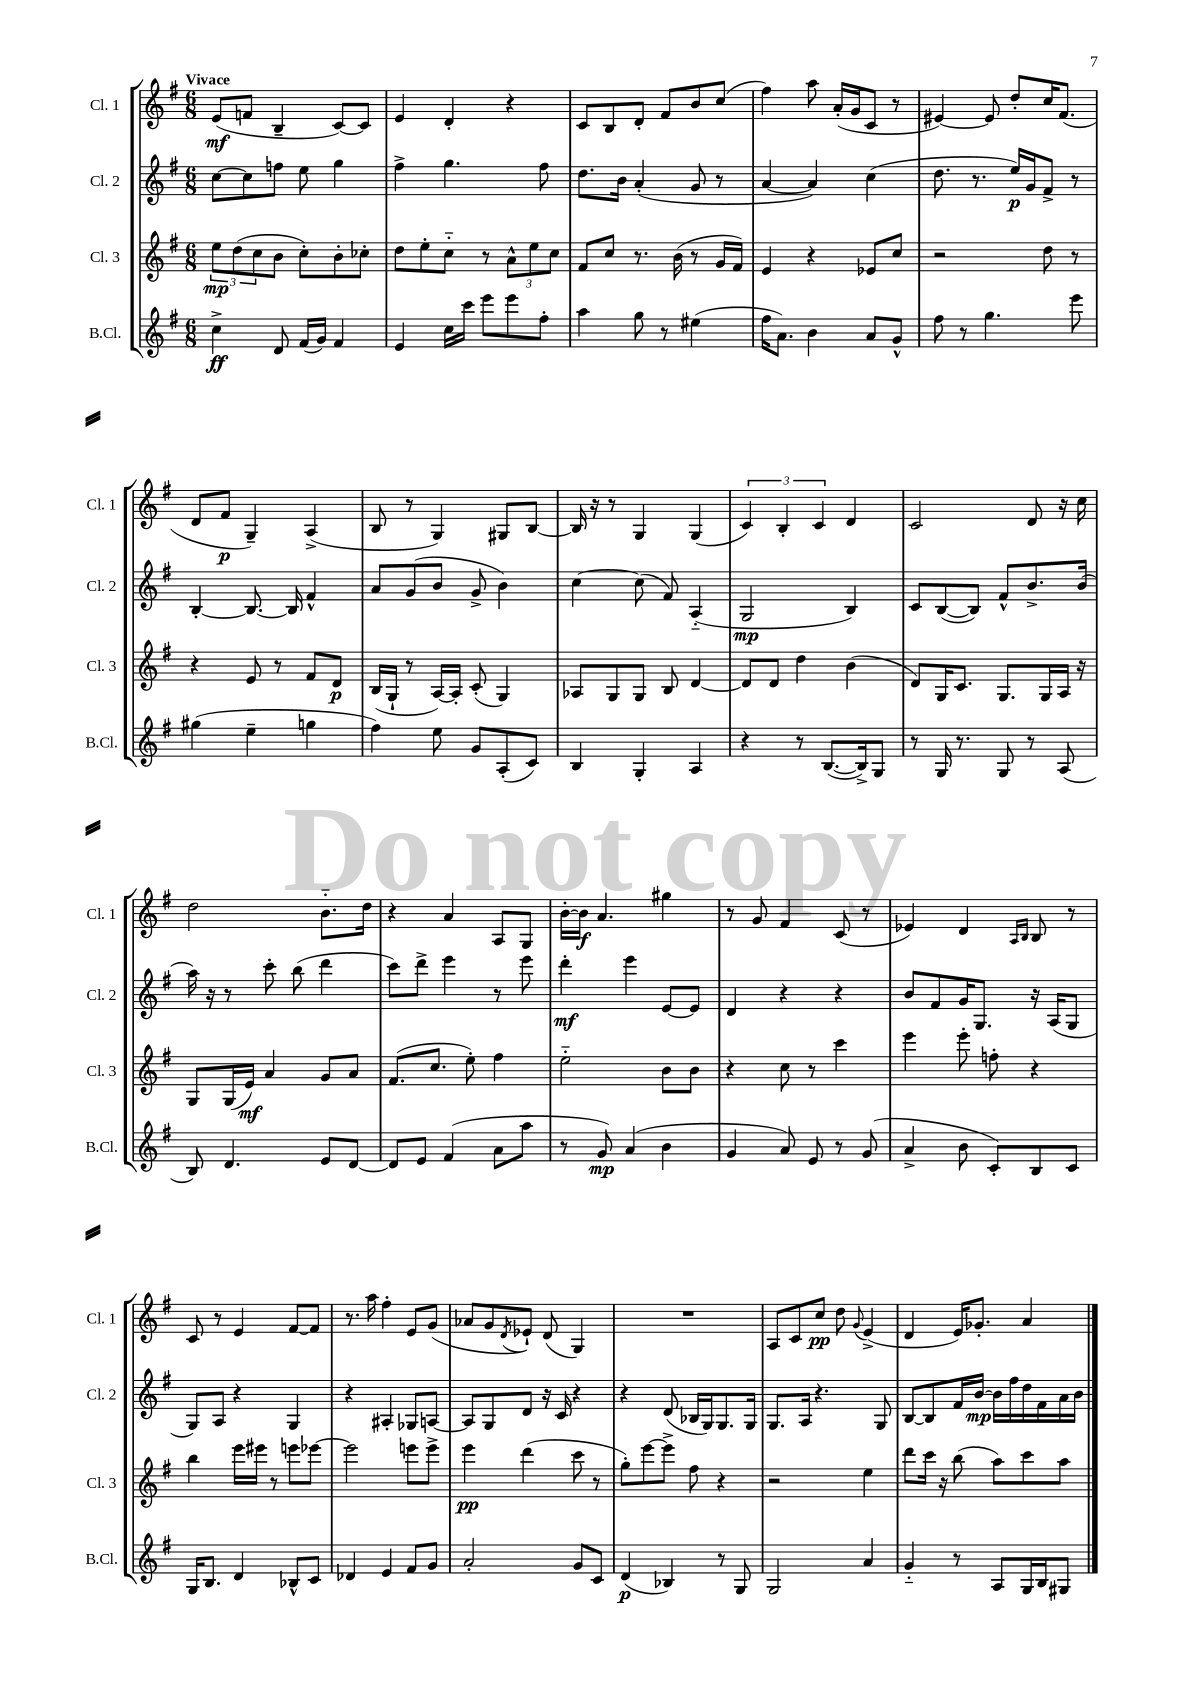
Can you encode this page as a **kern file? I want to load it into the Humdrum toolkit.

**kern	**dynam	**kern	**dynam	**kern	**dynam	**kern	**dynam
*part4	*part4	*part3	*part3	*part2	*part2	*part1	*part1
*staff4	*staff4	*staff3	*staff3	*staff2	*staff2	*staff1	*staff1
*I"B.Cl.	*	*I"Cl. 3	*	*I"Cl. 2	*	*I"Cl. 1	*
*I'B.Cl.	*	*I'Cl. 3	*	*I'Cl. 2	*	*I'Cl. 1	*
*clefG2	*	*clefG2	*	*clefG2	*	*clefG2	*
*k[f#]	*	*k[f#]	*	*k[f#]	*	*k[f#]	*
*M6/8	*	*M6/8	*	*M6/8	*	*M6/8	*
=1	=1	=1	=1	=1	=1	=1	=1
!	!	!	!	!	!	!LO:TX:a:B:t=Vivace	!
4cc^\	ff	12ee\L	mp	[8cc\L	.	(8e/L	mf
.	.	(12dd\	.	.	.	.	.
.	.	.	.	8cc\]	.	8fn/J	.
.	.	12cc\	.	.	.	.	.
8d/	.	8b\J	.	8ffn\J	.	4B~/	.
(16f#/LL	.	8cc'\L)	.	8ee\	.	.	.
16g/JJ)	.	.	.	.	.	.	.
4f#/	.	8b'\	.	4gg\	.	[8c/L)	.
.	.	8cc-X'\J	.	.	.	8c/J]	.
=2	=2	=2	=2	=2	=2	=2	=2
4e/	.	8dd\L	.	4ff#^\	.	4e/	.
.	.	8ee'\	.	.	.	.	.
16cc\LL	.	8cc\J	.	4.gg\	.	4d'/	.
16ccc\JJ	.	.	.	.	.	.	.
8eee\L	.	8r	.	.	.	.	.
8eee\	.	12a^^\L	.	.	.	4r	.
.	.	12ee\	.	.	.	.	.
8ff#'\J	.	.	.	8ff#\	.	.	.
.	.	12cc\J	.	.	.	.	.
=3	=3	=3	=3	=3	=3	=3	=3
4aa\	.	8f#/L	.	8.dd\L	.	8c/L	.
.	.	8cc/J	.	.	.	8B/	.
.	.	.	.	16b\Jk	.	.	.
8gg\	.	8.r	.	(4a'/	.	8d'/J	.
8r	.	.	.	.	.	8f#/L	.
.	.	(16b\	.	.	.	.	.
(4ee#X\	.	8r	.	8g/	.	8b/	.
.	.	16g/LL	.	8r	.	(8cc/J	.
.	.	16f#/JJ)	.	.	.	.	.
=4	=4	=4	=4	=4	=4	=4	=4
16ff#\KL	.	4e/	.	[4a/	.	4ff#\)	.
8.a\J)	.	.	.	.	.	.	.
4b\	.	4r	.	4a/])	.	8aa\	.
.	.	.	.	.	.	(16a'/LL	.
.	.	.	.	.	.	16g/J	.
8a/L	.	8e-X/L	.	(4cc\	.	8c/J	.
8g^^/J	.	8cc/J	.	.	.	8r	.
=5	=5	=5	=5	=5	=5	=5	=5
8ff#\	.	2r	.	8.dd\	.	[4e#X/)	.
8r	.	.	.	.	.	.	.
.	.	.	.	8.r	.	.	.
4.gg\	.	.	.	.	.	8e#/]	.
.	.	.	.	16ee/LL)	p	8dd'/L	.
.	.	.	.	16g/J	.	.	.
.	.	8dd\	.	8f#^/J	.	16cc/K	.
.	.	.	.	.	.	(8.f#/J	.
8eee\	.	8r	.	8r	.	.	.
!!LO:LB:g=z
=6	=6	=6	=6	=6	=6	=6	=6
(4gg#X\	.	4r	.	[4B'/	.	8d/L	.
.	.	.	.	.	.	8f#/J	p
4ee~\	.	8e/	.	8.B/_	.	4G~/)	.
.	.	8r	.	.	.	.	.
.	.	.	.	16B/]	.	.	.
4ggn\	.	8f#/L	.	4f#^^/	.	(4A^/	.
.	.	8d/J	p	.	.	.	.
=7	=7	=7	=7	=7	=7	=7	=7
4ff#\)	.	(16B/LL	.	8a/L	.	8B/	.
.	.	16G`/JJ	.	.	.	.	.
.	.	8r	.	(8g/	.	8r	.
8ee\	.	[16A/LL)	.	8b/J	.	4G/)	.
.	.	16A'/JJ]	.	.	.	.	.
8g/L	.	(8c'/	.	8g^/	.	.	.
(8A'/	.	4G/)	.	4b\)	.	8G#X/L	.
8c/J)	.	.	.	.	.	[8B/J	.
=8	=8	=8	=8	=8	=8	=8	=8
4B/	.	8A-X/L	.	[4cc\	.	16B/]	.
.	.	.	.	.	.	16r	.
.	.	8G/	.	.	.	8r	.
4G'/	.	8G/J	.	(8cc\]	.	4G/	.
.	.	8B/	.	8f#/)	.	.	.
4A/	.	[4d/	.	(4A/	.	(4G/	.
=9	=9	=9	=9	=9	=9	=9	=9
4r	.	8d/L]	.	2G/	mp	6c/)	.
.	.	8d/J	.	.	.	.	.
.	.	.	.	.	.	6B'/	.
8r	.	4dd\	.	.	.	.	.
.	.	.	.	.	.	6c/	.
([8.B/L	.	.	.	.	.	.	.
.	.	(4b\	.	4B/)	.	4d/	.
16B^/k])	.	.	.	.	.	.	.
8G/J	.	.	.	.	.	.	.
=10	=10	=10	=10	=10	=10	=10	=10
8r	.	8d/L)	.	8c/L	.	2c/	.
16G/	.	16G/K	.	([8B/	.	.	.
8.r	.	8.c/J	.	.	.	.	.
.	.	.	.	8B/J])	.	.	.
8G/	.	8.G/L	.	8f#^^/L	.	.	.
8r	.	.	.	8.b^/	.	8d/	.
.	.	16G/L	.	.	.	.	.
(8A/	.	16A/JJ	.	.	.	16r	.
.	.	16r	.	(16b/Jk	.	16cc\	.
!!LO:LB:g=z
=11	=11	=11	=11	=11	=11	=11	=11
8B/)	.	8G/L	.	16aa\)	.	2dd\	.
.	.	.	.	16r	.	.	.
4.d/	.	(16G/L	.	8r	.	.	.
.	.	16e/JJ)	mf	.	.	.	.
.	.	4a/	.	8ccc'\	.	.	.
.	.	.	.	(8bb\	.	.	.
8e/L	.	8g/L	.	4ddd\	.	8.b\L	.
[8d/J	.	8a/J	.	.	.	.	.
.	.	.	.	.	.	16dd\Jk	.
=12	=12	=12	=12	=12	=12	=12	=12
8d/L]	.	(8.f#/L	.	8ccc\L)	.	4r	.
8e/J	.	.	.	8ddd^\J	.	.	.
.	.	8.cc/J	.	.	.	.	.
(4f#/	.	.	.	4eee\	.	4a/	.
.	.	8ee'\)	.	.	.	.	.
8a\L	.	4ff#\	.	8r	.	8A/L	.
8aa\J	.	.	.	8eee\	.	8G/J	.
=13	=13	=13	=13	=13	=13	=13	=13
8r	.	2ee\	.	4ddd'\	mf	[16b'\LL	.
.	.	.	.	.	.	16b\JJ]	f
8g/)	mp	.	.	.	.	4.a/	.
(4a/	.	.	.	4eee\	.	.	.
4b\	.	8b\L	.	[8e/L	.	4gg#X\	.
.	.	8b\J	.	8e/J]	.	.	.
=14	=14	=14	=14	=14	=14	=14	=14
4g/	.	4r	.	4d/	.	8r	.
.	.	.	.	.	.	8g/	.
8a/)	.	8cc\	.	4r	.	4f#/	.
8e/	.	8r	.	.	.	.	.
8r	.	4ccc\	.	4r	.	(8c/	.
(8g/	.	.	.	.	.	8r	.
=15	=15	=15	=15	=15	=15	=15	=15
4a^/	.	4eee\	.	8b/L	.	4e-X/)	.
.	.	.	.	8f#/	.	.	.
8b\	.	8eee'\	.	16g/K	.	4d/	.
.	.	.	.	8.G/J	.	.	.
8c'/L)	.	8ffn'\	.	.	.	.	.
.	.	.	.	.	.	16qqA/LL	.
.	.	.	.	.	.	16qqB/JJ	.
8B/	.	4r	.	16r	.	8B/	.
.	.	.	.	(16A/KL	.	.	.
8c/J	.	.	.	8G/J	.	8r	.
!!LO:LB:g=z
=16	=16	=16	=16	=16	=16	=16	=16
16G/KL	.	4bb\	.	8G/L)	.	8c/	.
8.B/J	.	.	.	.	.	.	.
.	.	.	.	8A/J	.	8r	.
4d/	.	16eee\LL	.	4r	.	4e/	.
.	.	16eee#X\JJ	.	.	.	.	.
.	.	8r	.	.	.	.	.
8B-X^^/L	.	8eeen\L	.	4G/	.	[8f#/L	.
8c/J	.	[8eee-X\J	.	.	.	8f#/J]	.
=17	=17	=17	=17	=17	=17	=17	=17
4d-X/	.	2eee-\]	.	4r	.	8.r	.
.	.	.	.	.	.	16aa\	.
4e/	.	.	.	4A#X'/	.	4ff#'\	.
8f#/L	.	8eeen\L	.	8G-X/L	.	8e/L	.
8g/J	.	8eee^\J	.	[8An/J	.	(8g/J	.
=18	=18	=18	=18	=18	=18	=18	=18
2a'/	.	4eee\	pp	8A/L]	.	8a-X/L	.
.	.	.	.	8G/	.	8g/	.
.	.	.	.	.	.	8qd/	.
.	.	(4ddd\	.	8d/J	.	8e-X`/J)	.
.	.	.	.	16r	.	(8d/	.
.	.	.	.	16c/	.	.	.
8g/L	.	8ccc\	.	4r	.	4G/)	.
8c/J	.	8r	.	.	.	.	.
=19	=19	=19	=19	=19	=19	=19	=19
(4d/	p	8gg'\L)	.	4r	.	2.r	.
.	.	[8eee\	.	.	.	.	.
4B-X/)	.	8eee^\J]	.	(8d/	.	.	.
.	.	8ff#\	.	16B-X/LL	.	.	.
.	.	.	.	16G/J)	.	.	.
8r	.	4r	.	8.G/	.	.	.
8G/	.	.	.	.	.	.	.
.	.	.	.	16G/Jk	.	.	.
=20	=20	=20	=20	=20	=20	=20	=20
2G/	.	2r	.	8.G/L	.	8A/L	.
.	.	.	.	.	.	8c/	.
.	.	.	.	16A/Jk	.	.	.
.	.	.	.	4.r	.	8cc/J	pp
.	.	.	.	.	.	8dd\	.
.	.	.	.	.	.	8qqg/	.
4a/	.	4ee\	.	.	.	(4e^/	.
.	.	.	.	8G/	.	.	.
=21	=21	=21	=21	=21	=21	=21	=21
4g/	.	8ddd\L	.	[8B/L	.	4d/	.
.	.	16ccc\Jk	.	8B/]	.	.	.
.	.	16r	.	.	.	.	.
8r	.	(8bb\	.	16f#/L	.	16e/KL)	.
.	.	.	.	[16b/JJ	mp	8.g-X'/J	.
8A/L	.	8aa\L)	.	16b\LL]	.	.	.
.	.	.	.	16ff#\	.	.	.
16G/L	.	8ccc\	.	16dd\	.	4a/	.
16B/J	.	.	.	16f#\	.	.	.
8G#X/J	.	8aa\J	.	16a\	.	.	.
.	.	.	.	16b\JJ	.	.	.
==	==	==	==	==	==	==	==
*-	*-	*-	*-	*-	*-	*-	*-
